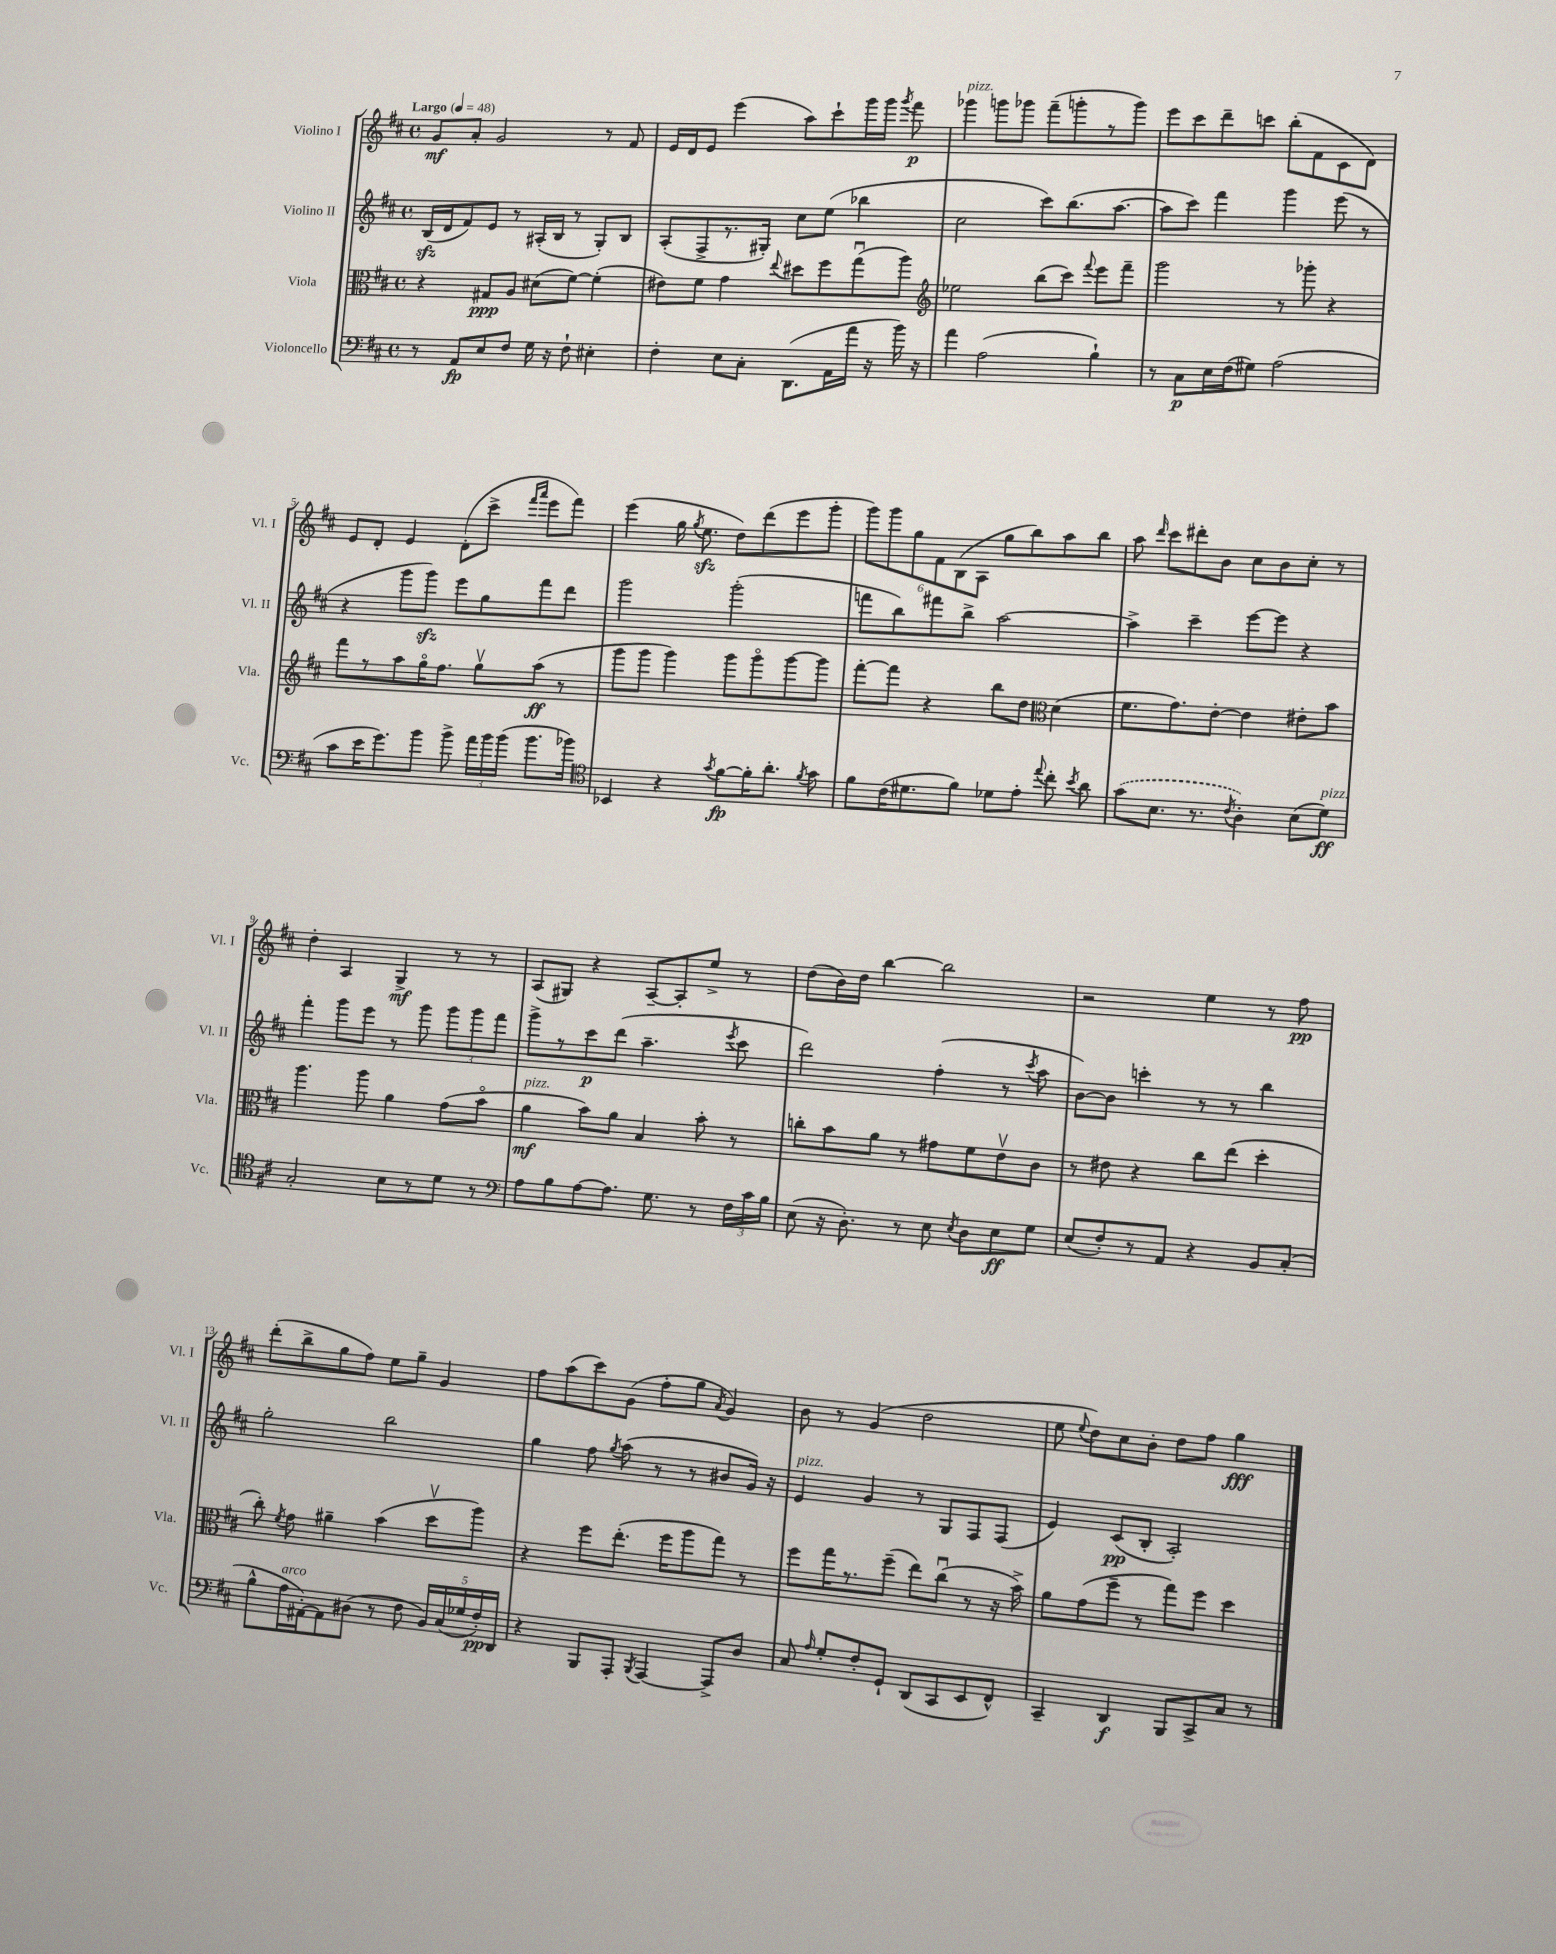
<<
\new StaffGroup <<
\new Staff = "s0" \with { instrumentName = "Violino I" shortInstrumentName = "Vl. I" } {
    \clef treble \key d \major \defaultTimeSignature \time 4/4 \tempo "Largo" 4 = 48
    \autoBeamOff g'8[\mf a'8]-. g'2 r8 fis'8 |
    e'16[ d'16 e'8] e'''4( a''8[) cis'''8-! g'''16 g'''16] \acciaccatura { g'''8 } fis'''8\p |
    ges'''4^\markup { \italic "pizz." } g'''8[ ges'''8] fis'''8[--( g'''8-. r8 g'''8]) |
    e'''8[ cis'''8 d'''8-- c'''8] b''8[-.( fis'8 cis'8 d'8]) |
    e'8[ d'8]-. e'4 d'8[-.( cis'''8]-> \grace { fis'''16[ a'''16] } e'''8[ fis'''8]) |
    e'''4( g''16 \acciaccatura { g''8 } e''8.\sfz d''8[) d'''8( e'''8 g'''8]-. |
    \tuplet 6/4 { g'''8[) g'''8 g''8 fis'8 b8( a8] } g''8[ b''8) a''8 b''8] |
    a''8 \grace { d'''16 } cis'''8[ dis'''8-. b'8] cis''8[ b'8 cis''8]-. r8 |
    d''4-. a4 g4->\mf r8 r8 |
    a8[( gis8]) r4 a8[~-- a8-. e''8]-> r8 |
    d''8[( b'16) d''16] b''4~ b''2 |
    r2 e''4 r8 fis''8\pp |
    d'''8[-.( b''8-> g''8 fis''8]) e''8[ g''8]-- g'4 |
    fis''8[ a''8( cis'''8) g'8]( fis''8[-. g''8] \acciaccatura { a'8 } g'4) |
    b'8 r8 g'4( d''2 |
    e''8 \appoggiatura { e''8 } d''8[) cis''8 b'8]-. d''8[ fis''8] g''4\fff \bar "|." |
}
\new Staff = "s1" \with { instrumentName = "Violino II" shortInstrumentName = "Vl. II" } {
    \clef treble \key d \major \defaultTimeSignature \time 4/4
    \autoBeamOff b16[\sfz( d'16 fis'8) e'8] r8 ais16[-.( b16] r8 g8[-.) b8] |
    a8[-.( fis8-> r8. gis16]-.) cis''8[ e''8]( bes''4 |
    cis''2 cis'''8[) b''8.( a''8.]~ |
    a''8[ cis'''8]) fis'''4 g'''4 e'''8( r8 |
    r4 g'''8[ g'''8]\sfz) e'''8[ g''8 fis'''8 d'''8] |
    g'''2 g'''2-.( |
    f'''8[ b''8) fis'''8 b''8]-> a''2~ |
    a''4-> cis'''4-- e'''8[~ e'''8] r4 |
    fis'''4-. g'''8[ e'''8] r8 g'''8 \tuplet 3/2 { g'''8[ g'''8 fis'''8] } |
    g'''8[-> r8 cis'''8\p d'''8]( a''4.-- \acciaccatura { e'''8 } cis'''8 |
    d'''2) fis''4-.( r8 \acciaccatura { cis'''8 } a''8 |
    b'8[~) b'8] c'''4-. r8 r8 b''4 |
    g''2-. b''2 |
    g''4 fis''8 \acciaccatura { g''8 } a''8( r8 r8 bis'8[ g'16]) r16 |
    e'4^\markup { \italic "pizz." } g'4 r8 g8[ fis8 fis8]( |
    e'4) cis'8[\pp( b8]-. a2-.) \bar "|." |
}
\new Staff = "s2" \with { instrumentName = "Viola" shortInstrumentName = "Vla." } {
    \clef alto \key d \major \defaultTimeSignature \time 4/4
    \autoBeamOff r4 gis8[\ppp a8] dis'8[( fis'8]~) fis'4-.( |
    eis'8[) fis'8] g'4 \appoggiatura { e''8 } dis''8[ fis''8 g''8\downbow( a''8]) |
    \clef treble ees''2 b''8[( cis'''8]) \appoggiatura { fis'''8 } e'''8[ fis'''8]-- |
    g'''2 r8 ges'''8-. r4 |
    fis'''8[ r8 a''8 g''16\flageolet fis''8.] g''8[\upbow a''8]\ff( r8 |
    g'''8[ g'''8] g'''4) g'''8[ g'''8\flageolet g'''8~ g'''8] |
    fis'''8[~-. fis'''8] r4 b''8[ d''8] \clef alto d'4( |
    fis'8.[ g'8.) e'8]~-. e'4 eis'8[-. b'8] |
    a''4. a''8 a'4 g'8[( b'8]\flageolet |
    a'4\mf^\markup { \italic "pizz." } b'8[) a'8] b4 b'8-. r8 |
    c''8[-. b'8 a'8] r8 gis'8[ fis'8 e'8\upbow cis'8] |
    r8 eis'8 r4 cis''8[ e''8]( d''4-. |
    cis''8-.) \acciaccatura { fis'8 } g'8 ais'4-- b'4( d''8[\upbow a''8]) |
    r4 fis''8[ e''8.]-.( fis''16[ a''8 g''8]) r8 |
    fis''8[ g''16 r8. fis''8]--( e''8[) cis''8]\downbow( r8 r16 b'16->) |
    a'8[ g'8( fis''8]-- r8 g''8[) fis''8] d''4 \bar "|." |
}
\new Staff = "s3" \with { instrumentName = "Violoncello" shortInstrumentName = "Vc." } {
    \clef bass \key d \major \defaultTimeSignature \time 4/4
    \autoBeamOff r8 a,8[\fp e8 fis8] g16 r16 fis8-! eis4-. |
    fis4-. e8[ cis8]-. d,8.[( a,16 a'16] r16 b'16) r16 |
    a'4 a2( b4-!) |
    r8 cis8[\p e16 fis16( gis8]) a2( |
    cis'8[ e'16 g'8.) b'8] b'8-> \tuplet 3/2 { a'16[ b'16 b'16]( } b'8.[ bes'16]) |
    \clef tenor bes,4 r4 \acciaccatura { g'8 } fis'8[~\fp fis'16-. a'8.]-. \acciaccatura { fis'8 } g'8 |
    fis'8[ cis'16( dis'8. fis'8]) des'8[ e'8]-. \appoggiatura { e''8 } cis''8-. \acciaccatura { b'8 } a'8 |
    \once \slurDashed g'8[( b8.] r8. \acciaccatura { cis'8 } a4-.) b8[( d'8]\ff^\markup { \italic "pizz." }) |
    g2-. b8[ r8 d'8] r8 |
    \clef bass a8[ b8 a8~ a8.] g8. r8 \tuplet 3/2 { fis16[ cis'16 b16] } |
    e8( r16 d8.-.) r8 e8 \acciaccatura { e8 } d8[ e8\ff g8] |
    e8[( fis8-.) r8 a,8] r4 b,8[ cis8]-.( |
    b8[-^ a16^\markup { \italic "arco" } ais,16~-.) ais,8 dis8]( r8 fis8 \tuplet 5/4 { b,16[) cis16( ges16 fis16-.\pp) d,16] } |
    r4 b,,8[ a,,8]-. \acciaccatura { b,,8 } a,,4~ a,,8[-> d8] |
    cis8 \grace { a16 } g8[-. fis8-. g,8]-! d,8[( cis,8 e,8 fis,8]-^) |
    cis,4-- d,4\f b,,8[ cis,8-> cis8] r8 \bar "|." |
}
>>
>>
